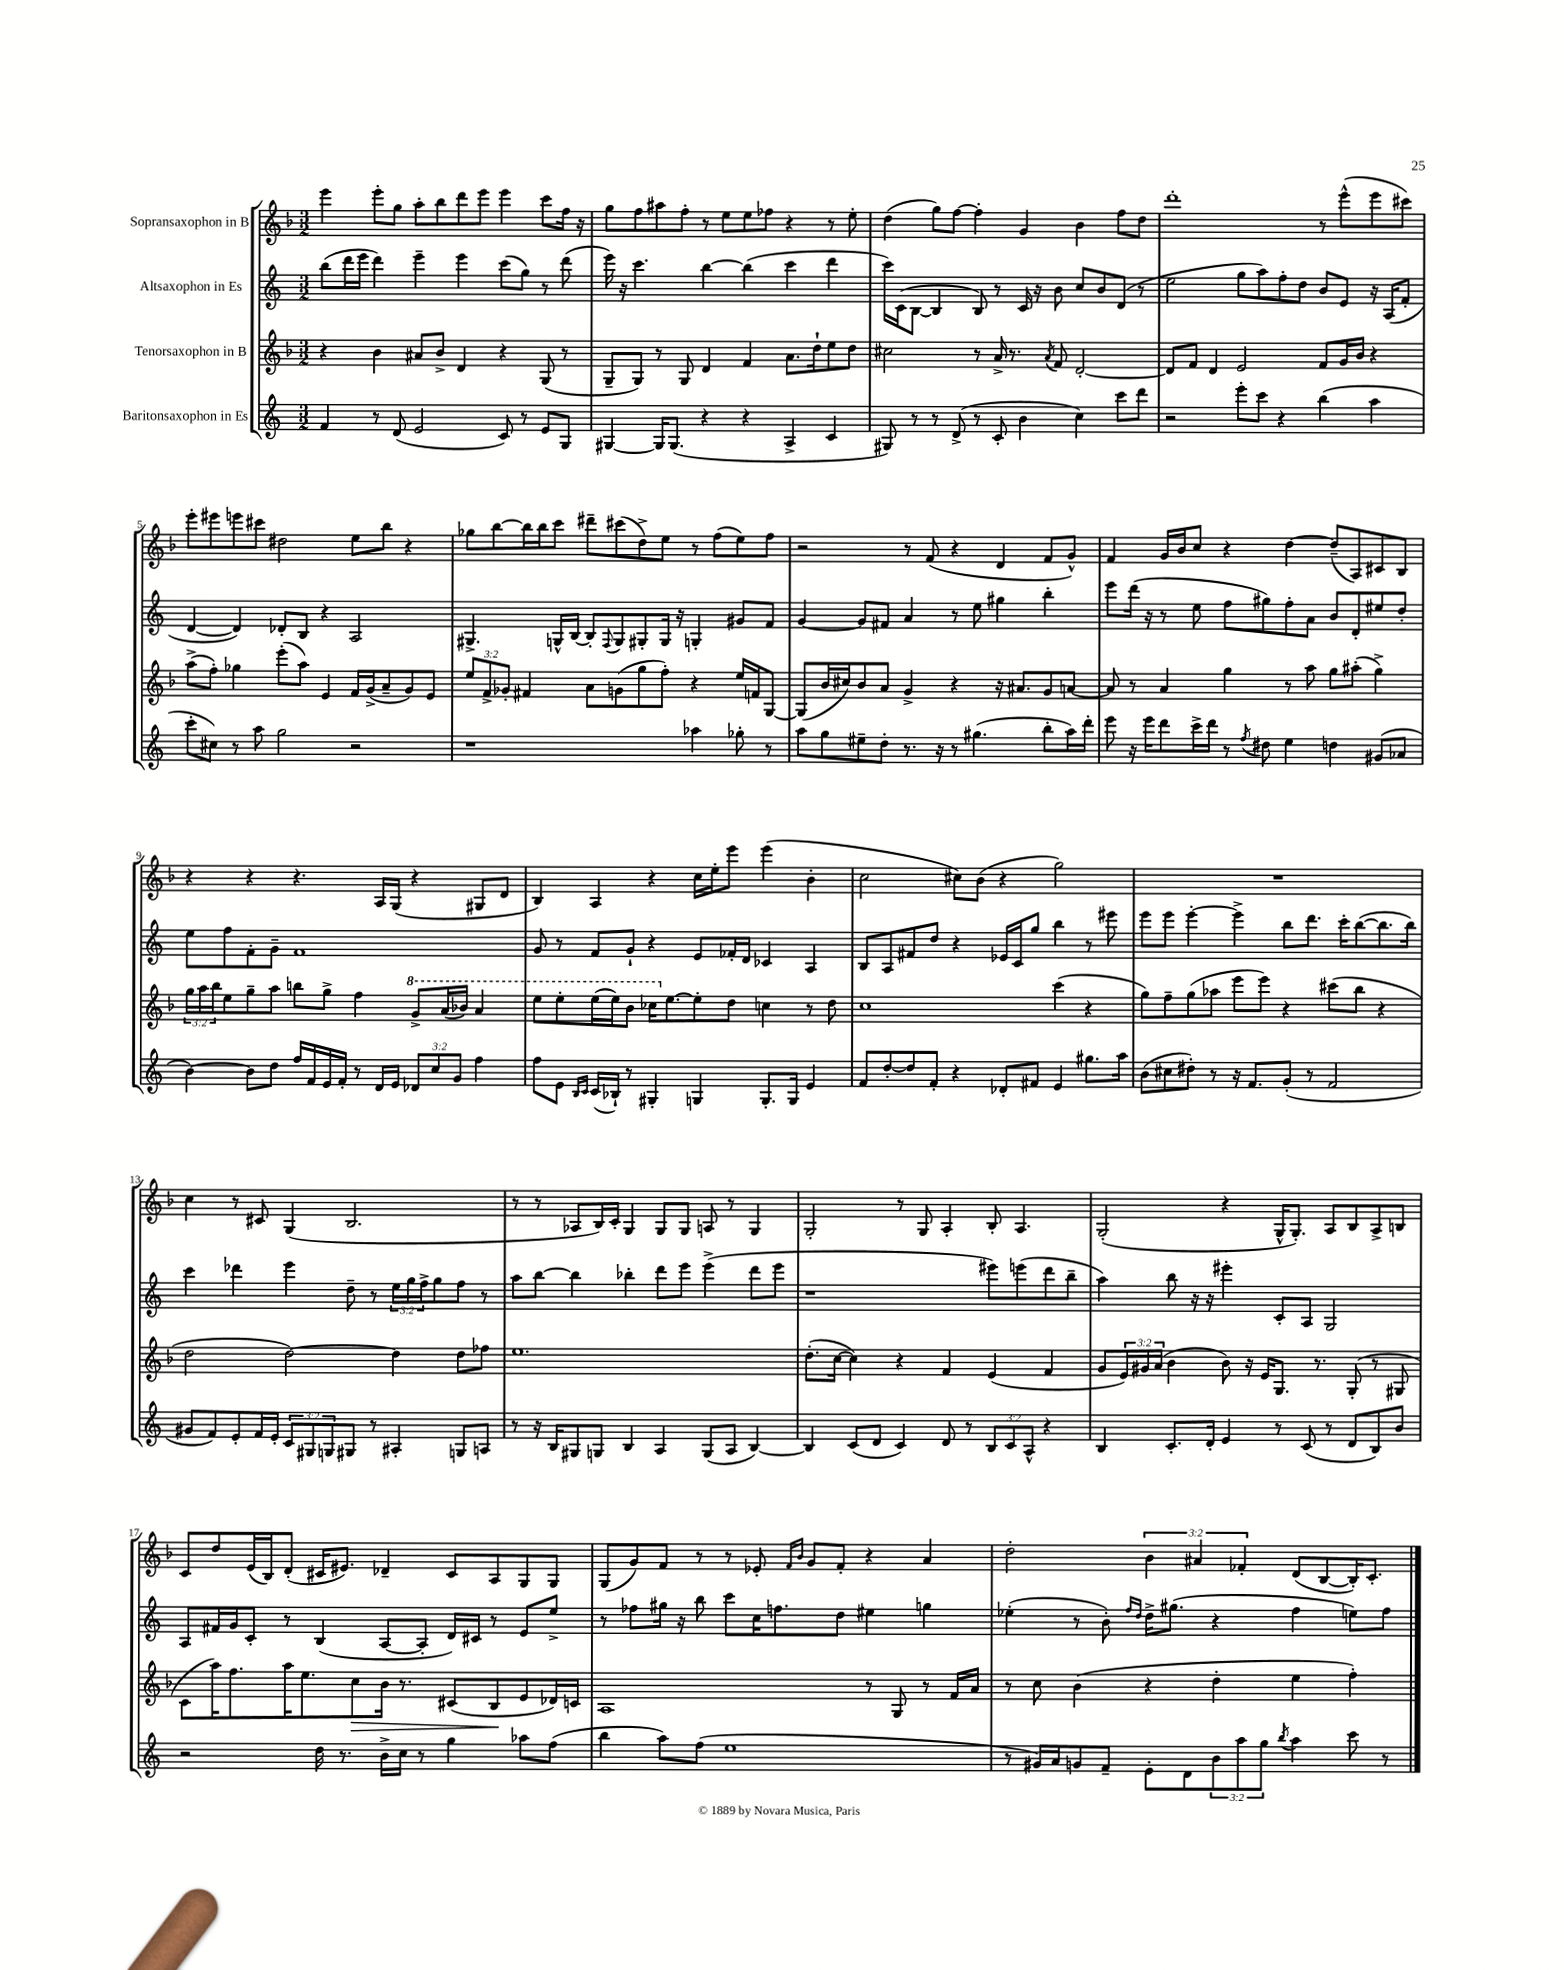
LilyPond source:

<<
\new StaffGroup <<
\new Staff = "s0" \with { instrumentName = "Sopransaxophon in B" } {
    \clef treble \key f \major \numericTimeSignature \time 3/2 \override Staff.TupletNumber.text = #tuplet-number::calc-fraction-text
    e'''4 e'''8-. g''8 a''8-. bes''8 d'''8 e'''8 e'''4 c'''8 f''16 r16 |
    g''8 f''8 ais''8 f''8-. r8 e''8 e''8 fes''8 r4 r8 e''8-. |
    d''4( g''8) f''8~ f''4-. g'4 bes'4 f''8 d''8 |
    d'''1-. r8 e'''8-^( e'''8 cis'''8) |
    e'''8-. eis'''8 e'''8 cis'''8 dis''2 e''8 bes''8 r4 |
    ges''8 bes''8~ bes''16 bes''16 c'''8 dis'''8-- cis'''8( d''8->) e''8 r8 f''8( e''8) f''8 |
    r2 r8 f'8( r4 d'4 f'8 g'8-^) |
    f'4 g'16 bes'16 c''8 r4 d''4~ d''8--( a8) cis'8 bes8 |
    r4 r4 r4. a16 g16( r4 gis8 d'8 |
    bes4) a4 r4 c''16 e''16-. e'''8 e'''4( bes'4-. |
    c''2 cis''8) bes'8( r4 g''2) |
    R1. |
    c''4 r8 cis'8 g4( bes2. |
    r8 r8 aes8 bes16) c'16-. g4 g8 g8 a8 r8 g4 |
    g2-. r8 g8 a4-. bes8-. a4. |
    g2-.( r4 g16-^ g8.-.) a8 bes8 a8-> b8 |
    c'8 d''8 e'16( bes16) d'8-.( cis'16 eis'8.) des'4-- cis'8 a8 g8 g8 |
    g8( g'8) f'8 r8 r8 ees'8-. \grace { f'16 bes'16 } g'8 f'8-. r4 a'4 |
    d''2-. \tuplet 3/2 { bes'4 ais'4 fes'4-. } d'8( bes8~ bes16-.) c'8.-. \bar "|." |
}
\new Staff = "s1" \with { instrumentName = "Altsaxophon in Es" } {
    \clef treble \key c \major \numericTimeSignature \time 3/2 \override Staff.TupletNumber.text = #tuplet-number::calc-fraction-text
    b''8( d'''16 e'''16 d'''4) e'''4-- e'''4 c'''8( g''8) r8 d'''8( |
    e'''16) r16 c'''4. b''4~ b''4( c'''4 d'''4 |
    c'''16) c'16( b8~ b4 b8) r8 c'16 r16 b'8 c''8 b'8 d'8( r8 |
    e''2 g''8 a''8) f''8-. d''8 b'8 e'8 r16 a16( f'8-. |
    d'4~ d'4) des'8-. b8 r4 a2 |
    gis4.-> g16-^ b16~ b8-. \appoggiatura { f8 } g8 gis8-. gis16 r16 g4-. gis'8 f'8 |
    g'4~ g'8 fis'8 a'4 r8 e''8 gis''4 b''4-. |
    e'''8 d'''16( r16 r8 e''8 f''8 gis''8) f''8-. a'8 b'8 d'8-. eis''8 d''8-. |
    e''8 f''8 f'8-. g'8-- f'1 |
    g'8 r8 f'8 g'8-! r4 e'8 fes'16-. d'16 ces'4 a4 |
    b8 a8 fis'8 d''8 r4 ees'16 c'16 g''8 b''4 r8 eis'''8 |
    e'''8 e'''8 e'''4~-. e'''4-> b''8 d'''8. c'''16-. b''8~( b''8. b''16) |
    c'''4 des'''4 e'''4 d''8-- r8 \tuplet 3/2 { e''16 g''16 f''16-> } g''8 f''8 r8 |
    a''8 b''8~ b''4 bes''4-. d'''8 e'''8 e'''4->( d'''8 e'''8 |
    r1 eis'''8) e'''8( d'''8 b''8-- |
    a''4) b''8 r16 r16 eis'''4-. c'8-. a8 g2 |
    a8 fis'16 g'16 c'8-. r8 b4( a8~ a8-. d'16) cis'16 r8 e'8 e''8-> |
    r8 fes''8 gis''16 r16 b''8 c'''8 c''16 f''8. d''8 eis''4 g''4 |
    ees''4-.( r8 b'8-.) \grace { f''16 d''16 } d''16-> gis''8.( r4 f''4 e''8) f''8 \bar "|." |
}
\new Staff = "s2" \with { instrumentName = "Tenorsaxophon in B" } {
    \clef treble \key f \major \numericTimeSignature \time 3/2 \override Staff.TupletNumber.text = #tuplet-number::calc-fraction-text
    r4 bes'4 ais'8 bes'8-> d'4 r4 g8( r8 |
    g8-- g8) r8 g8 d'4 f'4 a'8. d''16-! e''8 d''8 |
    cis''2 r8 a'16-> r8. \acciaccatura { a'8 } f'8 d'2~-. |
    d'8 f'8 d'4 e'2 f'8 g'16 bes'16 r4 |
    a''8->( f''8-.) ges''4 e'''8-.( a''8) e'4 f'16 g'16->( a'8-- g'8) e'8 |
    \tuplet 3/2 { e''8 f'8-> ges'8-. } fis'4 a'8 g'8( g''8 f''8-.) r4 e''16 f'16 g8~ |
    g8( bes'16 cis''16) bes'8 a'8 g'4-> r4 r16 ais'8. g'8 a'8~ |
    a'8 r8 a'4 g''4 r8 a''8 g''8 ais''8-.( g''4->) |
    \tuplet 3/2 { g''16 a''16 bes''16 } e''8 g''8-- a''8 b''8 g''8-> f''4 \ottava #1 g''8-> a''16( bes''16) a''4 |
    e'''8 e'''8-. e'''16( e'''16) bes''8 ces'''16 \ottava #0 e''8.~ e''8-. d''8 c''!4 r8 d''8 |
    c''1 c'''4( r4 |
    g''8) f''8-- g''8( aes''8 e'''8 e'''8) r4 cis'''8( bes''8 r4 |
    d''2 d''2~) d''4 d''8 fes''8 |
    e''1. |
    d''8.-.( c''16~ c''4) r4 f'4 e'4( f'4 |
    g'8 \tuplet 3/2 { e'16) gis'16 a'16( } bes'4 bes'8) r16 e'16 g8. r8. g8-.( r8 gis8 |
    c'8 a''16) f''8. a''16 e''8. c''8\> bes'16 r8. cis'8( bes8\! e'8 des'16) c'16 |
    a1 r8 g8 r8 f'16 a'16 |
    r8 c''8 bes'4( r4 d''4-. e''4 f''4-.) \bar "|." |
}
\new Staff = "s3" \with { instrumentName = "Baritonsaxophon in Es" } {
    \clef treble \key c \major \numericTimeSignature \time 3/2 \override Staff.TupletNumber.text = #tuplet-number::calc-fraction-text
    f'4 r8 d'8( e'2 c'8) r8 e'8 g8 |
    gis4~ gis16 gis8.( r4 r4 a4-> c'4 |
    gis8) r8 r8 d'8->( r8 c'8-. b'4 c''4) c'''8 d'''8 |
    r2 e'''8-. c'''8 r4 b''4( a''4 |
    c'''8-. cis''8) r8 a''8 g''2 r2 |
    r1 aes''4 ges''8-. r8 |
    a''8 g''8 eis''8-- d''8-. r8. r16 r8 gis''4.( b''8-. a''16) d'''16-. |
    e'''8 r16 e'''16 d'''8 c'''16-> d'''16 r8 \acciaccatura { f''8 } dis''8 e''4 d''4 gis'8( aes'8 |
    b'4~) b'8 d''8 f''16 f'16 e'16 f'16-. r8 d'16 e'16 \tuplet 3/2 { des'8 c''8 g'8 } f''4 |
    f''8 e'8 \grace { b16 c'16 } c'16( bes16-!) r8 gis4-. g4 g8.-. g16 e'4 |
    f'8 d''8~-. d''8 f'8-. r4 des'8-. fis'8 e'4 gis''8. a''16 |
    b'8( cis''8 dis''8-.) r8 r16 f'8. g'8-.( r8 f'2 |
    gis'8 f'8) e'8-. f'16 e'16-. \tuplet 3/2 { c'8 gis8 g8 } gis8 r8 ais4-. g8 a8 |
    r8 r16 b16 gis8 g8 b4 a4 g8( a8 b4~) |
    b4 c'8( d'8 c'4) d'8 r8 \tuplet 3/2 { b8 c'8 a8-^ } r4 |
    b4 c'8.-. d'16-. e'4 r8 c'8( r8 d'8 b8) b'8 |
    r2 d''16 r8. b'16-> c''16 r8 g''4 aes''8 f''8( |
    b''4 a''8) f''8( e''1 |
    r8 gis'16) a'16 g'8 f'8-- e'8-. d'8 \tuplet 3/2 { b'8 a''8 g''8 } \acciaccatura { b''8 } a''4 c'''8 r8 \bar "|." |
}
>>
>>
